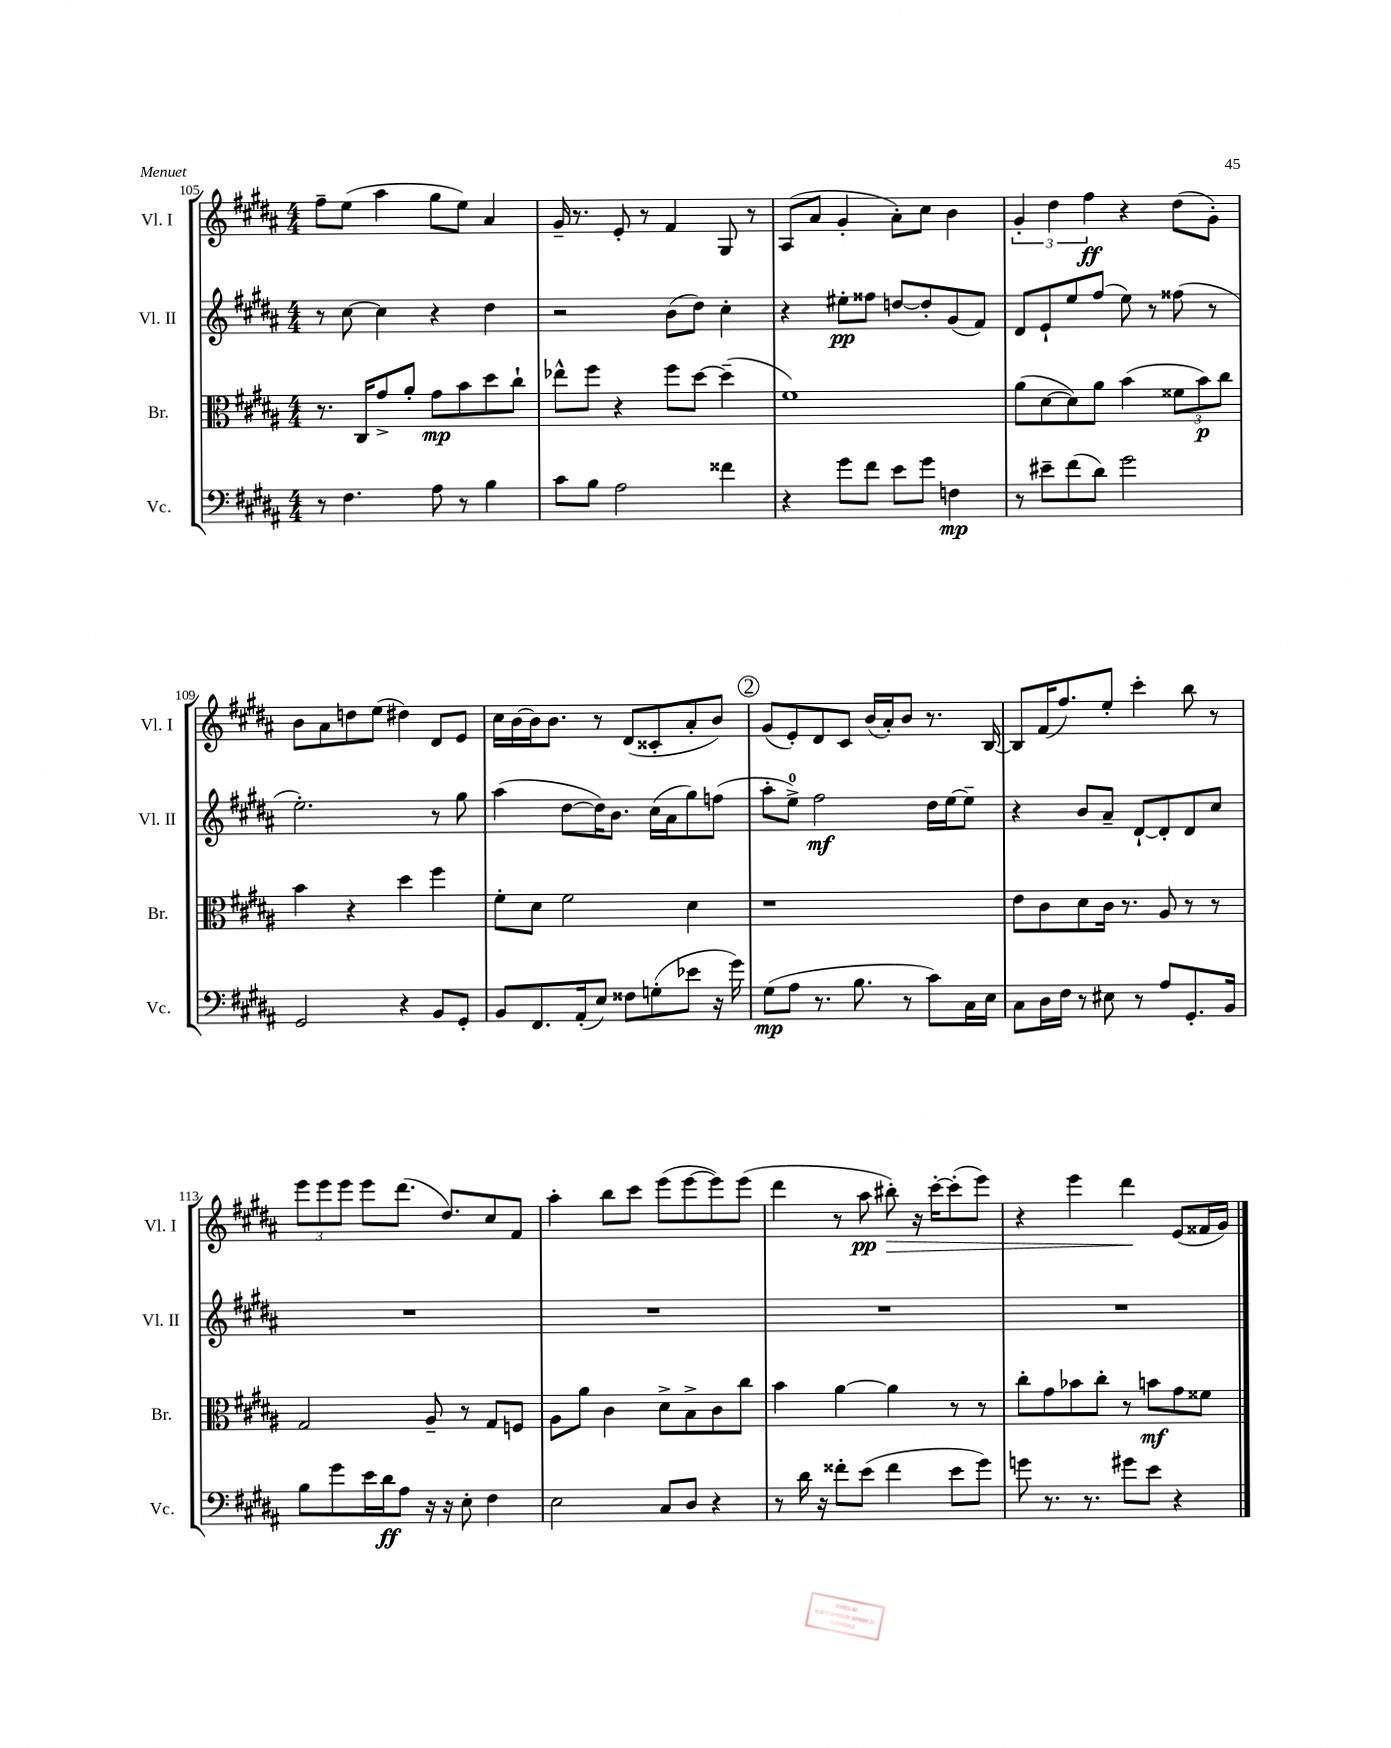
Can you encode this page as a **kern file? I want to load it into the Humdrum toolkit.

**kern	**kern	**kern	**kern
*staff4	*staff3	*staff2	*staff1
*clefF4	*clefC3	*clefG2	*clefG2
*k[f#c#g#d#a#]	*k[f#c#g#d#a#]	*k[f#c#g#d#a#]	*k[f#c#g#d#a#]
*M4/4	*M4/4	*M4/4	*M4/4
8r	8.r	8r	8ff#~
4.F#	.	[8cc#	(8ee
.	16C#	.	.
.	8g#^	4cc#]	4aa#
.	8a#'	.	.
8A#	8g#	4r	8gg#
8r	8b	.	8ee)
4B	8dd#	4dd#	4a#
.	8cc#`	.	.
=	=	=	=
8c#	8ee-^^	2r	16g#~
.	.	.	8.r
8B	8ff#	.	.
2A#	4r	.	8e'
.	.	.	8r
.	8ff#	(8b	4f#
.	[8dd#	8dd#)	.
4f##	(4dd#~]	4cc#'	8G#
.	.	.	8r
=	=	=	=
4r	1f#)	4r	(8A#
.	.	.	8a#
8g#	.	8ee#'	4g#'
8f#	.	8ff##	.
8e	.	[8dd	8a#')
8g#	.	8dd']	8cc#
4F	.	(8g#	4b
.	.	8f#)	.
=	=	=	=
8r	(8a#	8d#	6g#'
8e#~	[8d#	8e`	.
.	.	.	6dd#
(8f#	8d#])	8ee	.
.	.	.	6ff#
8d#)	8a#	(8ff#	.
2g#	(4b	8ee)	4r
.	.	8r	.
.	12f##	(8ff##	(8dd#
.	12b)	.	.
.	.	8r	8g#')
.	12cc#	.	.
=	=	=	=
2GG#	4b	2.ee')	8b
.	.	.	8a#
.	4r	.	8dd
.	.	.	(8ee
4r	4dd#	.	4dd#)
8BB	4ff#	8r	8d#
8GG#'	.	8gg#	8e
=	=	=	=
8BB	8f#'	(4aa#	16cc#
.	.	.	[16b
8.FF#	8d#	.	16b]
.	.	.	8.b
.	2f#	[8dd#	.
(16AA#'	.	.	.
8E)	.	16dd#])	8r
.	.	8.b	.
8F##	.	.	(8d#
(8G'	.	(16cc#	8c##'
.	.	16a#	.
8e-	4d#	8gg#)	8a#'
16r	.	(8ff	8b)
16g#)	.	.	.
=	=	=	=
(8G#	1r	8aa#'	(8g#
8A#	.	8ee^)	8e')
8.r	.	2ff#	8d#
.	.	.	8c#
8.B	.	.	.
.	.	.	(16b
.	.	.	16a#')
8r	.	.	8b
8c#)	.	16dd#	8.r
.	.	[16ee	.
16C#	.	8ee~]	.
16E	.	.	[16B
=	=	=	=
8C#	8e	4r	8B]
16D#	8c#	.	(16f#
16F#	.	.	8.ff#)
8r	8d#	8b	.
8E#	16c#	8a#~	8ee'
.	8.r	.	.
8r	.	[8d#`	4ccc#'
8A#	8A#	8d#']	.
8.GG#'	8r	8d#	8bb
.	8r	8cc#	8r
16BB	.	.	.
=	=	=	=
8B	2G#	1r	12eee
.	.	.	12eee
8g#	.	.	.
.	.	.	12eee
16e	.	.	8eee
16d#	.	.	.
8A#	.	.	(8.ddd#
16r	8A#~	.	.
16r	.	.	8.dd#)
8E'	8r	.	.
4F#	8G#	.	8cc#
.	8F	.	8f#
=	=	=	=
2E	8A#	1r	4aa#'
.	8a#	.	.
.	4c#	.	8bb
.	.	.	8ccc#
8C#	8d#^	.	(8eee
8D#	8B^	.	[8eee
4r	8c#	.	8eee])
.	8cc#	.	(8eee
=	=	=	=
8r	4b	1r	4ddd#
16d#	.	.	.
16r	.	.	.
8f##'	[4a#	.	8r
(8e	.	.	8aa#
4f##	4a#]	.	8bb#')
.	.	.	16r
.	.	.	[16ccc#'
8e	8r	.	(8ccc#']
8g#)	8r	.	8eee)
=	=	=	=
8g	8cc#'	1r	4r
8.r	8g#	.	.
.	8b-	.	4eee
8.r	.	.	.
.	8cc#'	.	.
8g#	8r	.	4ddd#
8e	8b	.	.
4r	8g#	.	(8e
.	8f##	.	16f##
.	.	.	16g#)
==	==	==	==
*-	*-	*-	*-
